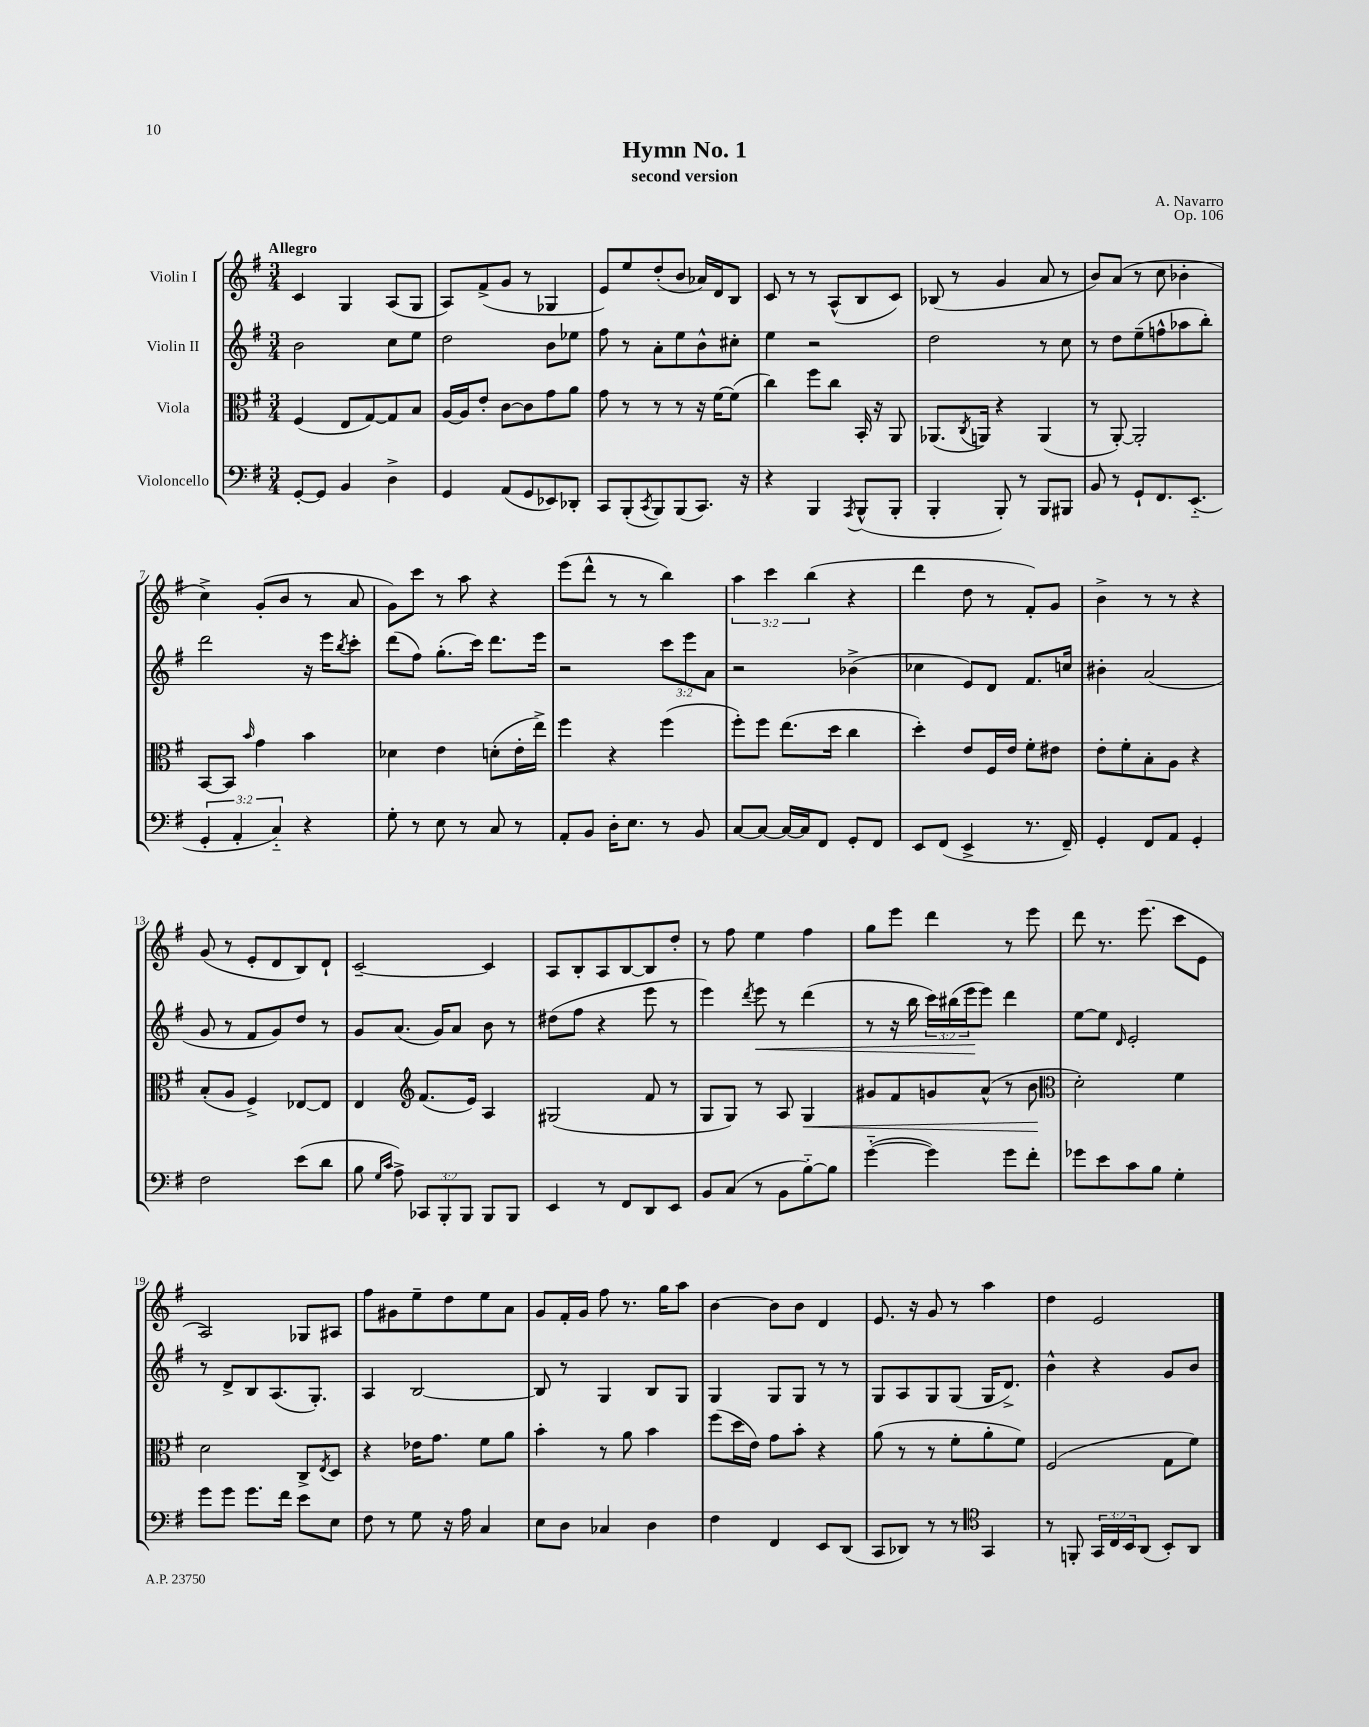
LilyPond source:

\header { title = "Hymn No. 1" composer = "A. Navarro" subtitle = "second version" opus = "Op. 106" }
<<
\new StaffGroup <<
\new Staff = "s0" \with { instrumentName = "Violin I" } {
    \clef treble \key g \major \numericTimeSignature \time 3/4 \override Staff.TupletNumber.text = #tuplet-number::calc-fraction-text \tempo "Allegro"
    c'4 g4 a8( g8 |
    a8) fis'8->( g'8 r8 ges4 |
    e'8) e''8 d''8-.( b'8 aes'16) d'16 b8 |
    c'8 r8 r8 a8-^( b8 c'8) |
    bes8( r8 g'4 a'8 r8 |
    b'8) a'8( r8 c''8 bes'4-. |
    c''4->) g'8-.( b'8 r8 a'8 |
    g'8) c'''8 r8 a''8 r4 |
    e'''8( d'''8-^ r8 r8 b''4) |
    \tuplet 3/2 { a''4 c'''4 b''4( } r4 |
    d'''4 d''8 r8 fis'8-.) g'8 |
    b'4-> r8 r8 r4 |
    g'8( r8 e'8-. d'8 b8) d'8-! |
    c'2~-- c'4 |
    a8 b8-. a8 b8~ b8 d''8-. |
    r8 fis''8 e''4 fis''4 |
    g''8 e'''8 d'''4 r8 e'''8 |
    d'''8 r8. e'''8.( c'''8 e'8 |
    a2) ges8 ais8 |
    fis''8 gis'8 e''8-- d''8 e''8 a'8 |
    g'8 fis'16-. g'16 fis''8 r8. g''16 a''8 |
    b'4~ b'8 b'8 d'4 |
    e'8. r16 g'8 r8 a''4 |
    d''4 e'2 \bar "|." |
}
\new Staff = "s1" \with { instrumentName = "Violin II" } {
    \clef treble \key g \major \numericTimeSignature \time 3/4 \override Staff.TupletNumber.text = #tuplet-number::calc-fraction-text
    b'2 c''8 e''8 |
    d''2 b'8 ees''8 |
    fis''8 r8 a'8-. e''8 b'8-^ cis''8-. |
    e''4 r2 |
    d''2 r8 c''8 |
    r8 d''8 e''8--( f''8-^ aes''8 b''8-.) |
    d'''2 r16 e'''16 \acciaccatura { b''8 } c'''8-. |
    d'''8( fis''8) g''8.-.( c'''16) d'''8. e'''16 |
    r2 \tuplet 3/2 { c'''8 e'''8 a'8 } |
    r2 bes'4->( |
    ces''4 e'8) d'8 fis'8. c''16 |
    bis'4-. a'2( |
    g'8 r8 fis'8 g'8) d''8 r8 |
    g'8 a'8.( g'16) a'8 b'8 r8 |
    dis''8( fis''8 r4 e'''8 r8 |
    e'''4) \acciaccatura { d'''8 } e'''8\< r8 d'''4( |
    r8 r16 b''16 \tuplet 3/2 { c'''16) bis''16( e'''16\! } e'''8) d'''4 |
    e''8~ e''8 \grace { d'16 } e'2-. |
    r8 d'8-> b8 a8.( g8.-.) |
    a4 b2~ |
    b8 r8 g4 b8 g8 |
    g4 g8 g8 r8 r8 |
    g8 a8 g8 g8( g16 d'8.->) |
    b'4-^ r4 g'8 b'8 \bar "|." |
}
\new Staff = "s2" \with { instrumentName = "Viola" } {
    \clef alto \key g \major \numericTimeSignature \time 3/4
    fis4( e8 g8~) g8 b8 |
    a16~ a16 e'8-. c'8~ c'8 g'8 a'8 |
    g'8 r8 r8 r8 r16 fis'16~ fis'8( |
    c''4) fis''8 c''8 b,16-. r16 a,8 |
    aes,8.( \acciaccatura { c8 } a,16) r4 a,4( |
    r8 a,8~-.) a,2-. |
    b,8~ b,8 \grace { b'16 } g'4 b'4 |
    des'4 e'4 d'8-.( e'16-. e''16->) |
    fis''4 r4 fis''4( |
    fis''8-.) fis''8 e''8.( d''16 c''4 |
    d''4-.) e'8 fis16 e'16 fis'8-. eis'8 |
    e'8-. fis'8-. b8-. a8 r4 |
    b8-.( a8 fis4->) ees8~ ees8 |
    e4 \clef treble fis'8.( e'16) a4 |
    gis2( fis'8 r8 |
    g8 g8) r8 a8 g4\< |
    gis'8 fis'8 g'8 a'8-^( r8 b'8\! |
    \clef alto d'2-.) fis'4 |
    d'2 c8-> \acciaccatura { e8 } d8 |
    r4 ees'16 g'8. fis'8 a'8 |
    b'4-. r8 a'8 b'4 |
    fis''8( d''16 e'16) g'8 b'8-. r4 |
    a'8( r8 r8 fis'8-. a'8-. fis'8) |
    fis2( g8 fis'8) \bar "|." |
}
\new Staff = "s3" \with { instrumentName = "Violoncello" } {
    \clef bass \key g \major \numericTimeSignature \time 3/4 \override Staff.TupletNumber.text = #tuplet-number::calc-fraction-text
    g,8~-. g,8 b,4 d4-> |
    g,4 a,8( g,8 ees,8) des,8-. |
    c,8 b,,8-.( \acciaccatura { c,8 } b,,8) b,,8( c,8.) r16 |
    r4 b,,4 \acciaccatura { a,,8 } b,,8-^( b,,8-. |
    b,,4-. b,,8-.) r8 b,,8 bis,,8 |
    b,8 r8 g,8-! fis,8. e,8.-_( |
    \tuplet 3/2 { g,4-. a,4-. c4-_) } r4 |
    g8-. r8 e8 r8 c8 r8 |
    a,8-. b,8 d16-. e8. r8 b,8 |
    c8~ c8~ c16~ c16 fis,8 g,8-. fis,8 |
    e,8 fis,8( e,4-> r8. fis,16--) |
    g,4-. fis,8 a,8 g,4-. |
    fis2 e'8( d'8 |
    b8 \grace { g16 c'16 } a8->) \tuplet 3/2 { ces,8 b,,8-. b,,8 } b,,8 b,,8 |
    e,4 r8 fis,8 d,8 e,8 |
    b,8 c8( r8 b,8 b8~-_) b8 |
    g'4~-_( g'4) g'8 fis'8-. |
    ges'8 e'8 c'8 b8 g4-. |
    g'8 g'8 g'8. fis'16 e'8 e8 |
    fis8 r8 g8 r16 a16 c4 |
    e8 d8 ces4 d4 |
    fis4 fis,4 e,8 d,8( |
    c,8 des,8) r8 r8 \clef tenor g,4 |
    r8 f,8-. \tuplet 3/2 { g,16 c16 b,16 } a,8( b,8-.) a,8 \bar "|." |
}
>>
>>
